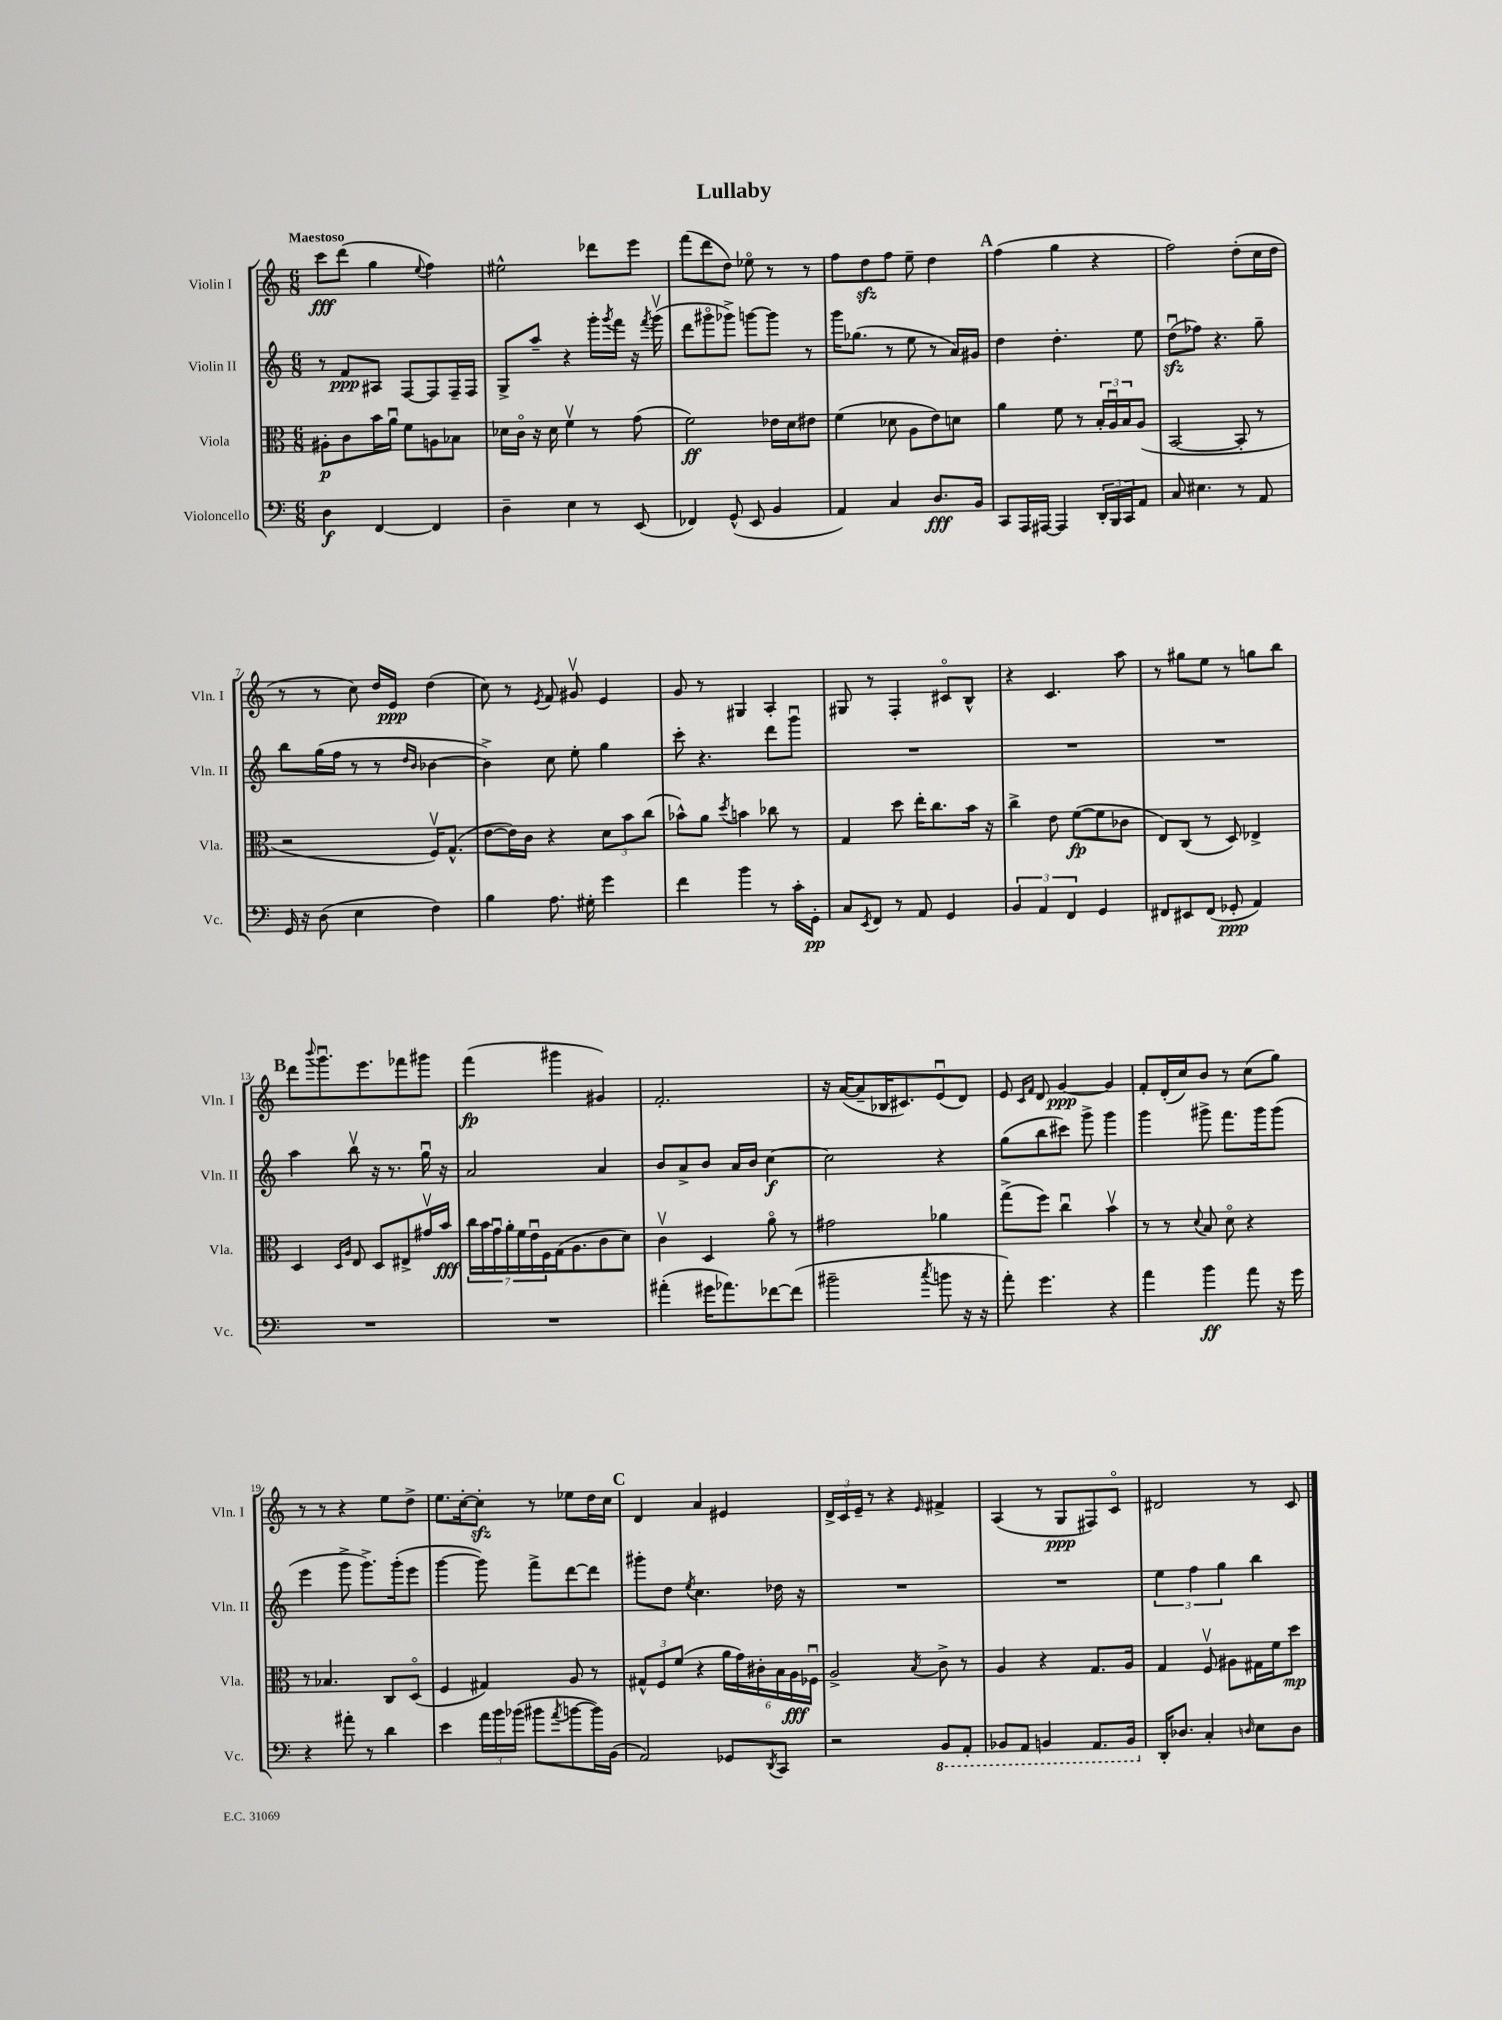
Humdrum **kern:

**kern	**dynam	**kern	**dynam	**kern	**dynam	**kern	**dynam
*part4	*part4	*part3	*part3	*part2	*part2	*part1	*part1
*staff4	*staff4	*staff3	*staff3	*staff2	*staff2	*staff1	*staff1
*I"Violoncello	*	*I"Viola	*	*I"Violin II	*	*I"Violin I	*
*I'Vc.	*	*I'Vla.	*	*I'Vln. II	*	*I'Vln. I	*
*clefF4	*	*clefC3	*	*clefG2	*	*clefG2	*
*k[]	*	*k[]	*	*k[]	*	*k[]	*
*M6/8	*	*M6/8	*	*M6/8	*	*M6/8	*
=1	=1	=1	=1	=1	=1	=1	=1
!	!	!	!	!	!	!LO:TX:a:B:t=Maestoso	!
4D\	f	8A#X'\L	p	8r	.	8ccc\L	fff
.	.	8c\	.	8f/L	ppp	(8ddd\J	.
[4FF/	.	16b\L	.	8A#X/J	.	4gg\	.
.	.	16au\JJ	.	.	.	.	.
.	.	8f\L	.	[8F/L	.	.	.
.	.	.	.	.	.	8qqee/	.
4FF/]	.	8An\	.	8F/]	.	4ff\)	.
.	.	8B-X\J	.	16F~/L	.	.	.
.	.	.	.	16F/JJ	.	.	.
=2	=2	=2	=2	=2	=2	=2	=2
4D~\	.	16d-X\LL	.	8G^/L	.	2ee#X^^\	.
.	.	16c\JJ	.	.	.	.	.
.	.	16r	.	8aa~/J	.	.	.
.	.	16d-\	.	.	.	.	.
4E\	.	4fv\	.	4r	.	.	.
8r	.	8r	.	16ggg'\LL	.	8ddd-X\L	.
.	.	.	.	8qggg/	.	.	.
.	.	.	.	16fff\JJ	.	.	.
(8EE/	.	(8g\	.	16r	.	8eee\J	.
.	.	.	.	8qfff/	.	.	.
.	.	.	.	(16gggv\	.	.	.
=3	=3	=3	=3	=3	=3	=3	=3
4FF-X/)	.	2f\)	ff	8ddd\L	.	(8fff\L	.
.	.	.	.	8ggg#X\	.	8ddd\	.
(8GG^^/	.	.	.	8ggg-X^\J)	.	8dd\J)	.
8EE/	.	.	.	[8gggn\L	.	8ee-X\	.
4BB/	.	16e-X\LL	.	8ggg\J]	.	8r	.
.	.	16d\J	.	.	.	.	.
.	.	8e#X\J	.	8r	.	8r	.
=4	=4	=4	=4	=4	=4	=4	=4
4AA/)	.	(4f\	.	16ggg\KL	.	8ff\L	.
.	.	.	.	(8.gg-X\J	.	.	.
.	.	.	.	.	.	8ddzz\	.
4C/	.	8d-X\	.	8r	.	8ff\J	.
.	.	8A\L	.	8ee\	.	8ee~\	.
8.D/L	fff	8e\)	.	8r	.	4dd\	.
.	.	8dn\J	.	16a/LL)	.	.	.
16BB/Jk	.	.	.	16g#X/JJ	.	.	.
!!LO:REH:place=s1:t=A
=5	=5	=5	=5	=5	=5	=5	=5
8CC/L	.	4a\	.	4dd\	.	(4ff\	.
16AAA/L	.	.	.	.	.	.	.
[16AAA#X/JJ	.	.	.	.	.	.	.
4AAA#/]	.	8f\	.	4.dd'\	.	4gg\	.
.	.	8r	.	.	.	.	.
24DD'/LL	.	24B'/LL	.	.	.	4r	.
24BBB/	.	24Au/	.	.	.	.	.
24CC/J	.	24B/J	.	.	.	.	.
8AA/J	.	(8A/J	.	8ee\	.	.	.
=6	=6	=6	=6	=6	=6	=6	=6
8C/	.	[2BB/	.	(8ddzzu\L	.	2ff\)	.
4.E#X\	.	.	.	8ff-X\J)	.	.	.
.	.	.	.	4.r	.	.	.
8r	.	8BB'/]	.	.	.	(8dd'\L	.
8AA/	.	8r	.	8gg~\	.	16cc\L	.
.	.	.	.	.	.	16dd\JJ	.
!!LO:LB:g=z
=7	=7	=7	=7	=7	=7	=7	=7
16GG/	.	2r	.	8bb\L	.	8r	.
16r	.	.	.	.	.	.	.
(8D\	.	.	.	(16gg\L	.	8r	.
.	.	.	.	16ff\JJ	.	.	.
4E\	.	.	.	8r	.	8cc\)	.
.	.	.	.	8r	.	16dd/LL	.
.	.	.	.	.	.	16e/JJ	ppp
.	.	.	.	16qqdd/LL	.	.	.
.	.	.	.	16qqb/JJ	.	.	.
4F\)	.	16Fv/KL)	.	[4b-X\	.	(4dd\	.
.	.	(8.G^^/J	.	.	.	.	.
=8	=8	=8	=8	=8	=8	=8	=8
4B\	.	[8e\L	.	4b-^\])	.	8cc\)	.
.	.	16e\L])	.	.	.	8r	.
.	.	16c\JJ	.	.	.	.	.
.	.	.	.	.	.	8qe/	.
8.A\	.	4r	.	8cc\	.	8f/	.
.	.	.	.	8ee'\	.	8g#Xv/	.
16G#X'\	.	.	.	.	.	.	.
4g\	.	12d\L	.	4gg\	.	4e/	.
.	.	12b\	.	.	.	.	.
.	.	(12cc\J	.	.	.	.	.
=9	=9	=9	=9	=9	=9	=9	=9
4f\	.	8b-X^^\L)	.	8ccc'\	.	8g/	.
.	.	8a\J	.	4.r	.	8r	.
.	.	8qdd/	.	.	.	.	.
4b\	.	4bn\	.	.	.	4G#X/	.
8r	.	8cc-X\	.	8ddd\L	.	4A'/	.
16c'\LL	.	8r	.	8gggu\J	.	.	.
16GG'\JJ	pp	.	.	.	.	.	.
=10	=10	=10	=10	=10	=10	=10	=10
8C/L	.	4G/	.	2.r	.	8G#X/	.
8qEE/	.	.	.	.	.	.	.
8FF/J	.	.	.	.	.	8r	.
8r	.	8dd\	.	.	.	4F'/	.
8AA/	.	16ee'\KL	.	.	.	.	.
.	.	8.cc\	.	.	.	.	.
4GG/	.	.	.	.	.	8c#X/L	.
.	.	16b\Jk	.	.	.	8B^^/J	.
.	.	16r	.	.	.	.	.
=11	=11	=11	=11	=11	=11	=11	=11
6BB/	.	4cc^\	.	2.r	.	4r	.
6AA/	.	.	.	.	.	.	.
.	.	8e\	.	.	.	4.c/	.
6FF/	.	.	.	.	.	.	.
.	.	([8f\L	fp	.	.	.	.
4GG/	.	8f\]	.	.	.	.	.
.	.	8c-X\J	.	.	.	8aa\	.
=12	=12	=12	=12	=12	=12	=12	=12
8FF#X/L	.	8E/L)	.	2.r	.	8r	.
8EE#X/	.	(8C/J	.	.	.	8gg#X\L	.
(8FF#/J	.	8r	.	.	.	8ee\J	.
8GG-X'/	ppp	8D/)	.	.	.	8r	.
4AA/)	.	4E-X^/	.	.	.	8ggn\L	.
.	.	.	.	.	.	8bb\J	.
!!LO:LB:g=z
!!LO:REH:place=s1:t=B
=13	=13	=13	=13	=13	=13	=13	=13
2.r	.	4D/	.	4aa\	.	8ddd\L	.
.	.	.	.	.	.	8qqbbb/	.
.	.	.	.	.	.	8.gggu\	.
.	.	16qqD/LL	.	.	.	.	.
.	.	16qqA/JJ	.	.	.	.	.
.	.	8E/	.	8bbv\	.	.	.
.	.	.	.	.	.	8.eee\	.
.	.	8D/L	.	16r	.	.	.
.	.	.	.	8.r	.	.	.
.	.	8E#X^/	.	.	.	8fff-X\	.
.	.	16g#Xv/L	.	16ggu\	.	8ggg#X\J	.
.	.	16b/JJ	fff	16r	.	.	.
=14	=14	=14	=14	=14	=14	=14	=14
2.r	.	28cc\LL	.	2a/	.	(4fff\	fp
.	.	28b\	.	.	.	.	.
.	.	28gu\	.	.	.	.	.
.	.	28a'\	.	.	.	.	.
.	.	28f\	.	.	.	.	.
.	.	28eu\	.	.	.	.	.
.	.	28F\	.	.	.	.	.
.	.	(16G\J	.	.	.	4ggg#X\	.
.	.	8.A\	.	.	.	.	.
.	.	8c\	.	4a/	.	4g#X/)	.
.	.	8d\J)	.	.	.	.	.
=15	=15	=15	=15	=15	=15	=15	=15
(4a#X'\	.	4cv\	.	8b/L	.	2.f'/	.
.	.	.	.	8a^/	.	.	.
16g#X\KL	.	4D/	.	8b/J	.	.	.
8.a-X\)	.	.	.	.	.	.	.
.	.	.	.	16a/LL	.	.	.
.	.	.	.	16b/JJ	.	.	.
[8f-X\	.	8a\	.	[4cc\	f	.	.
(8f-\J]	.	8r	.	.	.	.	.
=16	=16	=16	=16	=16	=16	=16	=16
2b#X~\	.	2g#X\	.	2cc\]	.	16r	.
.	.	.	.	.	.	([16a/KL	.
.	.	.	.	.	.	8a~/]	.
.	.	.	.	.	.	16B-X/K	.
.	.	.	.	.	.	8.c#X/)	.
8qcc/	.	.	.	.	.	.	.
8bn\	.	4a-X\	.	4r	.	(8eu/	.
16r	.	.	.	.	.	8d/J)	.
16r	.	.	.	.	.	.	.
=17	=17	=17	=17	=17	=17	=17	=17
8a'\)	.	(8gg^\L	.	(8gg\L	.	8e/	.
.	.	.	.	.	.	16qqc/LL	.
.	.	.	.	.	.	16qqf/JJ	.
4.g\	.	8ff\J)	.	8bb\	.	8d/	.
.	.	4ccu\	.	8ccc#X\J)	.	[4g/	ppp
.	.	.	.	8ggg^\	.	.	.
4r	.	4bv\	.	4ggg\	.	4g/]	.
=18	=18	=18	=18	=18	=18	=18	=18
4a\	.	8r	.	4ggg\	.	8f'/L	.
.	.	8r	.	.	.	(16d'/L	.
.	.	.	.	.	.	16cc/J)	.
.	.	8qqd/	.	.	.	.	.
4b\	ff	8B/	.	8ggg#X^\	.	8b/J	.
.	.	8d\	.	8.fff\L	.	8r	.
8a\	.	4r	.	.	.	(8cc\L	.
.	.	.	.	16ggg#\k	.	.	.
16r	.	.	.	(8ggg#\J	.	8gg\J)	.
16g\	.	.	.	.	.	.	.
!!LO:LB:g=z
=19	=19	=19	=19	=19	=19	=19	=19
4r	.	8r	.	4eee\	.	8r	.
.	.	4.B-X/	.	.	.	8r	.
8a#X'\	.	.	.	8ggg^\	.	4r	.
8r	.	.	.	8.ggg^\L)	.	.	.
4d\	.	8C/L	.	.	.	8ee\L	.
.	.	.	.	(16ggg'\k	.	.	.
.	.	(8D/J	.	8eee\J	.	8dd^\J	.
=20	=20	=20	=20	=20	=20	=20	=20
4e\	.	4F/	.	[4ggg\	.	8.ee\L	.
.	.	.	.	.	.	[16cc'\k	.
24a\LL	.	4G#X/)	.	8ggg\])	.	8cczz'\J]	.
24b\	.	.	.	.	.	.	.
(24b-X\JJ	.	.	.	.	.	.	.
8b#X\L	.	.	.	8fff^\L	.	8r	.
8qa/	.	.	.	.	.	.	.
[8bn\	.	8A/	.	[8ddd\	.	8ee-X\L	.
16b\L])	.	8r	.	8ddd\J]	.	16dd\L	.
(16BB\JJ	.	.	.	.	.	16cc\JJ	.
!!LO:REH:place=s1:t=C
=21	=21	=21	=21	=21	=21	=21	=21
2AA/)	.	12G#X^^/L	.	8ggg#X'\L	.	4d/	.
.	.	12F/	.	.	.	.	.
.	.	.	.	8dd\J	.	.	.
.	.	(12f/J	.	.	.	.	.
.	.	.	.	8qee/	.	.	.
.	.	4r	.	4.cc\	.	4a/	.
8GG-X/L	.	24a\LL	.	.	.	4e#X/	.
.	.	24g\)	.	.	.	.	.
.	.	24c#X'\	.	.	.	.	.
8qDD/	.	.	.	.	.	.	.
8CC/J	.	24B\	.	16dd-X\	.	.	.
.	.	24A\	fff	.	.	.	.
.	.	.	.	16r	.	.	.
.	.	24F-Xu\JJ	.	.	.	.	.
=22	=22	=22	=22	=22	=22	=22	=22
2r	.	2A^/	.	2.r	.	24d^/LL	.
.	.	.	.	.	.	24c/	.
.	.	.	.	.	.	24e~/JJ	.
.	.	.	.	.	.	8r	.
.	.	.	.	.	.	4r	.
.	.	8qB/	.	.	.	16qqe/	.
*8ba	*	*	*	*	*	*	*
8BBB/L	.	8c^\	.	.	.	4f#X^/	.
8AAA'/J	.	8r	.	.	.	.	.
=23	=23	=23	=23	=23	=23	=23	=23
8BBB-X/L	.	4A/	.	2.r	.	(4A/	.
8AAA/J	.	.	.	.	.	.	.
4BBBn/	.	4r	.	.	.	8r	.
.	.	.	.	.	.	8G/L	ppp
8.AAA/L	.	8.G/L	.	.	.	8F#X/)	.
.	.	.	.	.	.	8c/J	.
16BBB/Jk	.	16A/Jk	.	.	.	.	.
=24	=24	=24	=24	=24	=24	=24	=24
*X8ba	*	*	*	*	*	*	*
16DD'/KL	.	4G/	.	6ee\	.	2d#X/	.
8.D-X/J	.	.	.	.	.	.	.
.	.	.	.	6ff\	.	.	.
4C'/	.	8Fv/	.	.	.	.	.
.	.	.	.	6gg\	.	.	.
.	.	8A#X\L	.	.	.	.	.
16qqDn/	.	.	.	.	.	.	.
8E\L	.	16G#X\L	.	4bb\	.	8r	.
.	.	16f\J	.	.	.	.	.
8D\J	.	8dd\J	mp	.	.	8c/	.
==	==	==	==	==	==	==	==
*-	*-	*-	*-	*-	*-	*-	*-
